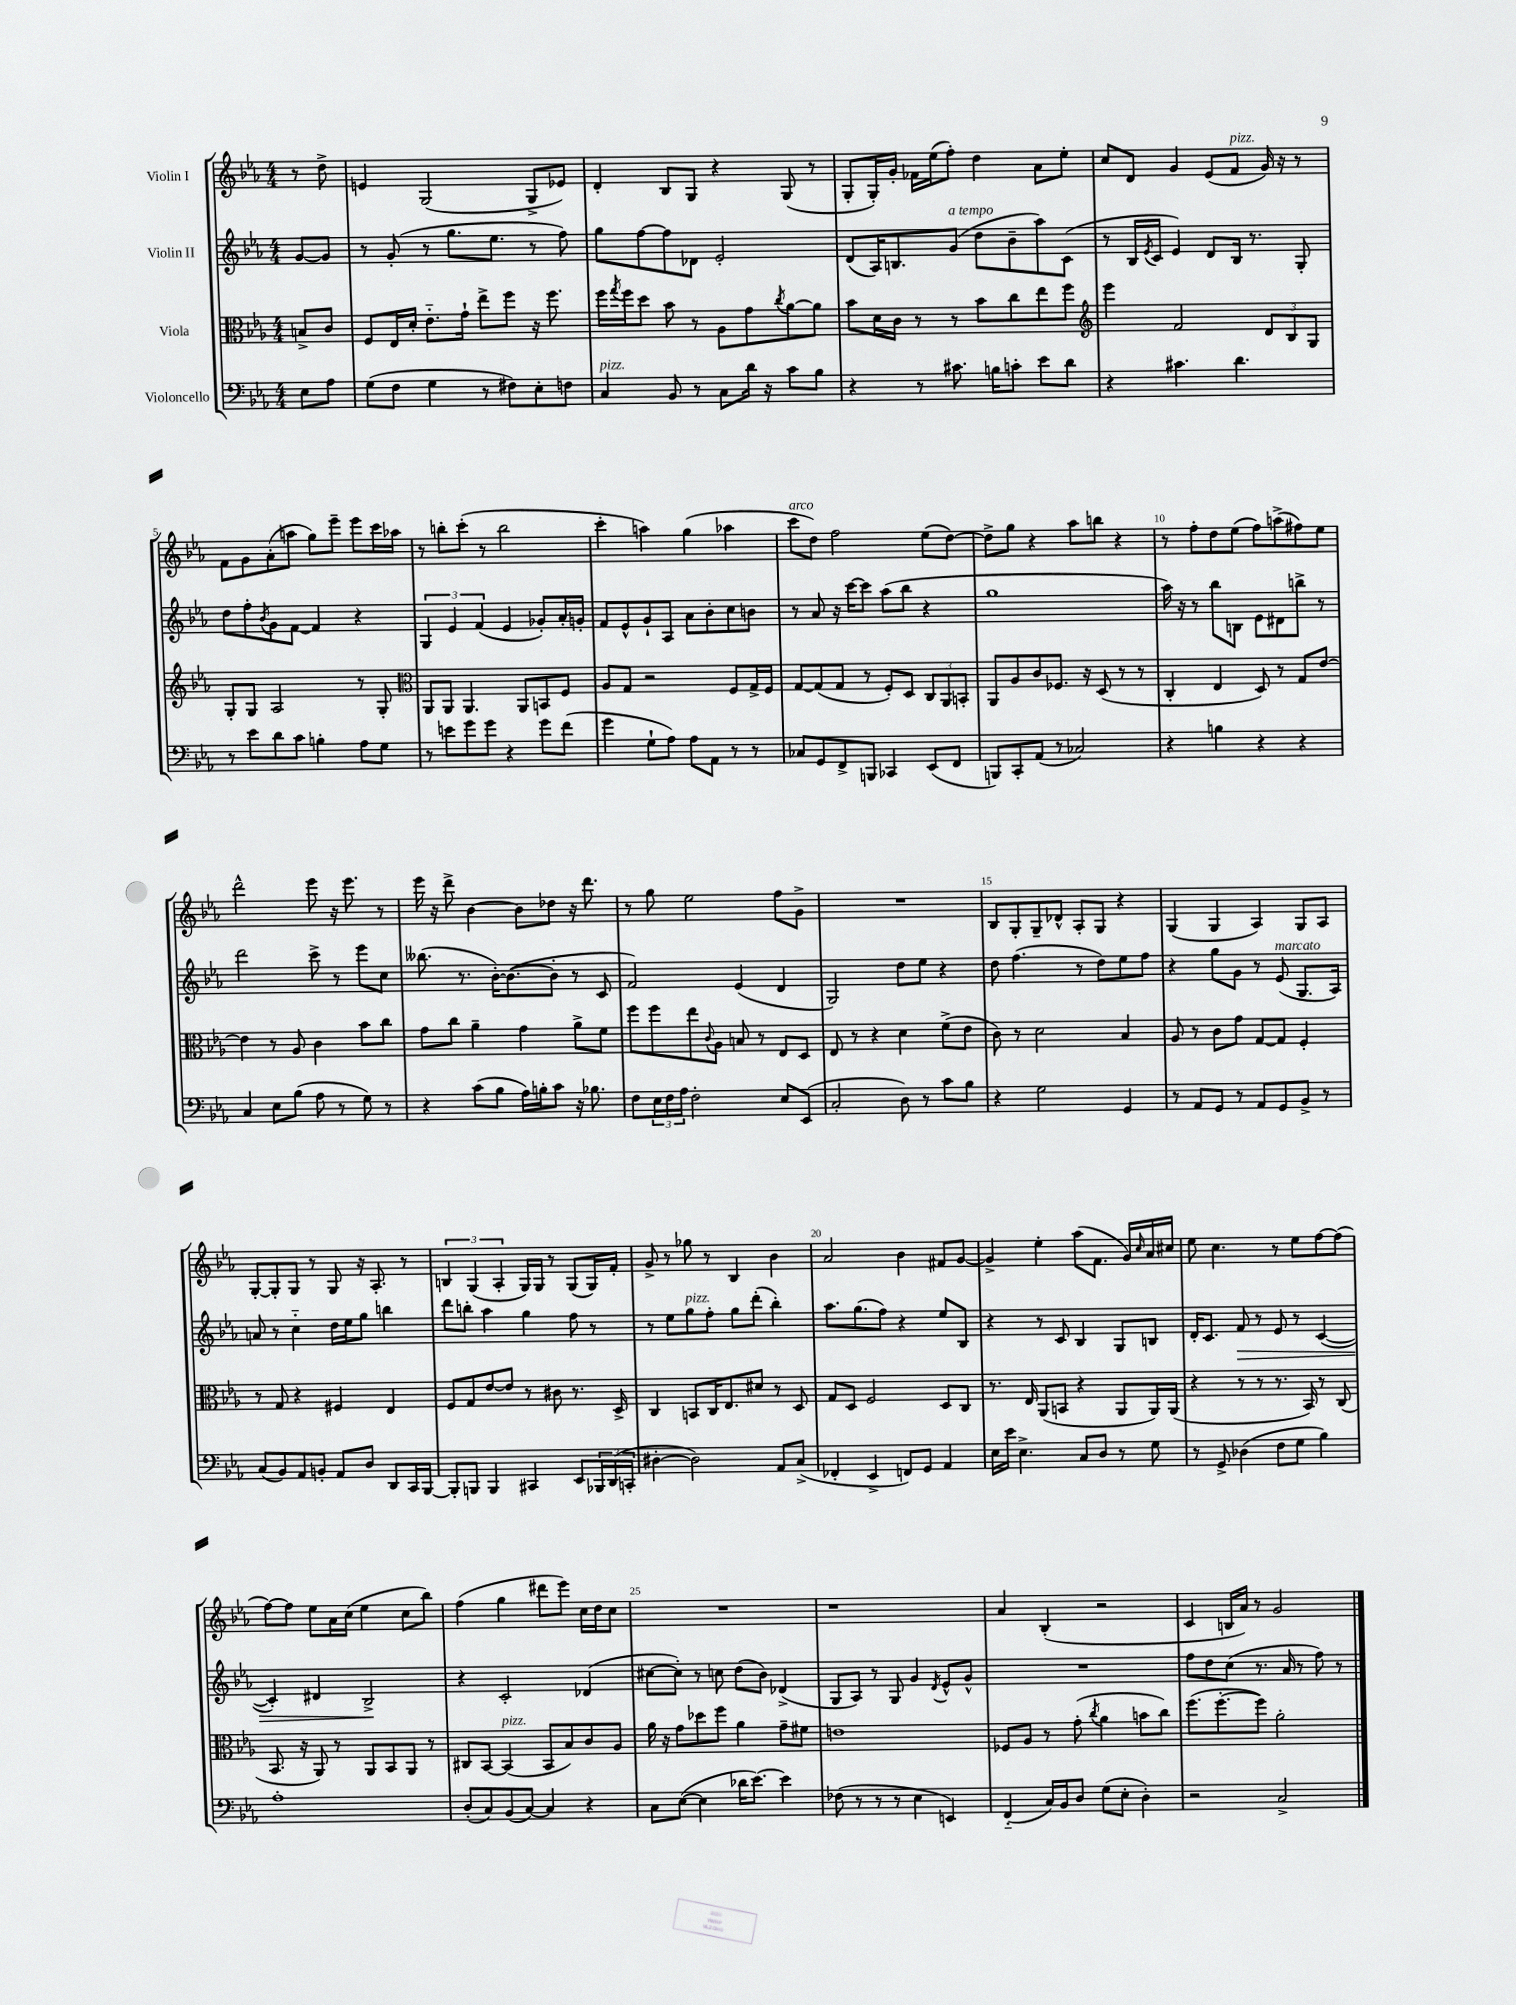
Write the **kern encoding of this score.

**kern	**kern	**kern	**kern
*staff4	*staff3	*staff2	*staff1
*clefF4	*clefC3	*clefG2	*clefG2
*k[b-e-a-]	*k[b-e-a-]	*k[b-e-a-]	*k[b-e-a-]
*M4/4	*M4/4	*M4/4	*M4/4
8E-	8B^	[8g	8r
8A-	8c	8g]	8dd^
=	=	=	=
(8G	8F	8r	4e
8F	16E-	(8g'	.
.	16d'	.	.
4G	8.e-'~	8r	(2G
.	.	8.gg	.
.	16g`	.	.
8r	8ee-^	.	.
.	.	8.ee-	.
8F#)	8ff	.	.
8E-'	16r	8r	8G^
.	8.ff	.	.
8F	.	8ff)	8e-)
=	=	=	=
4C	16ff	8gg	4d'
.	8qgg	.	.
.	16ff	.	.
.	8dd	[8ff	.
8BB-	8b-	8ff]	8B-
8r	8r	8d-	8G
8C	8A-	2e-'	4r
16d	8g	.	.
16r	.	.	.
.	8qcc	.	.
8c	[8a-	.	(8G
8B-	8a-]	.	8r
=	=	=	=
4r	8b-	(8d	8G'
.	16d	16A-)	16G')
.	16c	8.B	16g'
8r	8r	.	16f-
.	.	.	(16ee-
8.c#	8r	(8g	8ff')
.	8b-	8dd	4dd
16B	.	.	.
8c'	8cc	8b-~	.
8e-	8ee-	8aa-)	8a-
8d	8ff	(8c	8ee-'
=	=	=	=
*	*clefG2	*	*
4r	4eee-	8r	8cc
.	.	16B-	8d
.	.	8qe-	.
.	.	16c	.
4.c#	2f	4e-)	4g
.	.	8d	(8e-
4.d	.	16B-	8f
.	.	8.r	.
.	12d	.	16g)
.	.	.	16r
.	12B-	.	.
.	.	8G'	8r
.	12G	.	.
=	=	=	=
8r	8G'	8dd	8f
8e-	8G	8ff'	8g
.	.	8qb-	.
8d	2A-	8g	(8a-'
8c	.	[8f	8aa
4B'	.	4f]	8gg)
.	.	.	8eee-~
8A-	8r	4r	8eee-
8G	8G'	.	16ccc
.	.	.	16aa-
=	=	=	=
*	*clefC3	*	*
8r	8AA-	6G	8r
8e	8AA-	.	8bb'
.	.	6e-	.
8g	4.AA-	.	(8ccc'
.	.	(6f	.
8g	.	.	8r
4r	.	4e-	2bb
.	8AA-	.	.
8g	8BB	8g-')	.
(8f	8F	16a-'	.
.	.	16g'	.
=	=	=	=
4g	8A-	8f	4ccc'
.	8G	8e-^^	.
8G`	2r	8g`	4aa)
8A-)	.	8A-	.
8A-	.	8a-	(4gg
8AA-	.	8b-'	.
8r	8F	8cc	4aa-
8r	16G^	8b	.
.	16F	.	.
=	=	=	=
8C-	[8G	8r	8ccc
8GG	(8G]	8a-	8dd)
8FF^	8G	16r	2ff
.	.	[16ccc	.
8BBB	8r	8ccc]	.
4CC-	8F')	(8aa-	.
.	8D	8bb-	.
(8EE-	12C	4r	(8ee-
.	12AA-	.	.
8FF	.	.	[8dd)
.	12BB'	.	.
=	=	=	=
8BBB)	8AA-	1gg	8dd^]
8CC'	8A-	.	8gg
(8AA-	8c	.	4r
8r	8.F-	.	.
2C-)	.	.	8aa-
.	16r	.	.
.	(8D	.	8bb
.	8r	.	4r
.	8r	.	.
=	=	=	=
4r	4C'	16aa-)	8r
.	.	16r	.
.	.	8r	8ff'
4B	4E-	8bb-	8dd
.	.	8B	(8ee-
4r	8D)	8e-	8ff)
.	8r	8d#	(8aa^
4r	8G	8bb^	8ff#)
.	[8e-	8r	8ee-
=	=	=	=
4C	4e-]	2ddd	2ddd^^
8E-	8r	.	.
(8B-	8A-	.	.
8A-	4c	8ccc^	8eee-
8r	.	8r	16r
.	.	.	8.eee-
8G)	8b-	8eee-	.
8r	8cc	8cc	8r
=	=	=	=
4r	8g	(8.bb--	16eee-
.	.	.	16r
.	8cc	.	8ddd^
.	.	8.r	.
(8c	4a-~	.	[4b-
8B-	.	[16b-')	.
.	.	(8.b-_	.
16A-)	4g	.	8b-]
16B'	.	.	.
8c	.	8b-']	8dd-
16r	8a-^	8r	16r
8.B-	.	.	8.ddd
.	8f	8c	.
=	=	=	=
8F	8ff	2f)	8r
24E-	8ff	.	8gg
24F	.	.	.
24A-	.	.	.
2F'	8ee-	.	2ee-
.	8qqc	.	.
.	8A-	.	.
.	8B	(4e-	.
.	8r	.	.
8E-	8E-	4d	8ff
(8EE-	8D	.	8g^
=	=	=	=
2C'	8E-	2G)	1r
.	8r	.	.
.	4r	.	.
8D)	4d	8dd	.
8r	.	8ee-	.
8c	(8f^	4r	.
8B-	8e-	.	.
=	=	=	=
4r	8c)	8dd	8B-
.	8r	(4.ff	8G'
2G	2d	.	8G~
.	.	.	8d-^^
.	.	8r	8A-'
.	.	8dd)	8G
4GG	4B-	8ee-	4r
.	.	8ff	.
=	=	=	=
8r	8A-	4r	(4G
8AA-	8r	.	.
8GG	8c	8gg	4G
8r	8g	8g	.
8AA-	[8G	8r	4A-)
8GG	8G]	(8e-	.
8BB-^	4F'	8.G	8G
8r	.	.	8A-
.	.	16A-)	.
=	=	=	=
(8C	8r	8a	[8G'
8BB-)	8G	8r	8G']
8AA-	4r	4cc'~	8G
8BB'	.	.	8r
8AA-	4F#	16dd	8G
.	.	16ee-	.
8D	.	8gg	16r
.	.	.	8.A-'
8DD	4E-	4bb	.
16CC	.	.	8r
[16BBB-	.	.	.
=	=	=	=
8BBB-']	8F	8ddd	6B
8BBB	8G	8bb'	.
.	.	.	(6G
4BBB	[8e-	4aa-	.
.	.	.	6A-'
.	8e-]	.	.
4CC#	8r	4gg	16G)
.	.	.	16G
.	8c#	.	8r
8EE-	8.r	8ff	(8G
24BBB-	.	8r	16G)
(24DD	.	.	.
.	16D^	.	16f'
24CC'	.	.	.
=	=	=	=
[4D#'	4C	8r	8g^
.	.	8ee-	8r
2D#])	8BB	8gg	8gg-
.	16C	8ff'	8r
.	8.E-	.	.
.	.	8gg	4B-
.	8d#	(8ddd'	.
8AA-	8r	4bb-')	4b-
(8C^	8D	.	.
=	=	=	=
4FF-'	8G	8.aa-	2a-
.	8D	.	.
.	.	(8.gg	.
4EE-^	2F	.	.
.	.	8ff)	.
8FF)	.	4r	4b-
8GG	.	.	.
4AA-	8D	8ee-	8f#
.	8C	8B-	[8g
=	=	=	=
16E-	8.r	4r	4g^]
16e-	.	.	.
4.E-^	.	.	.
.	16E-	.	.
.	(8AA-	8r	4ee-'
.	8BB	8c	.
8C	4r	4B-	(8aa-
8D	.	.	8.f
8r	8AA-	8G	.
.	.	.	16g)
.	.	.	16qqcc
8G	16AA-)	8B	16a-
.	(16AA-	.	16cc#
=	=	=	=
8r	4r	16d'	8ee-
.	.	8.c	.
8GG^	.	.	4.cc
(4D-	8r	8f	.
.	8r	8r	.
8F	8.r	8e-	8r
8G	.	8r	8ee-
.	16BB-)	.	.
4B-)	8r	([4c	[8ff
.	(8C	.	(8ff]
=	=	=	=
1A-'	8.BB-	4c'])	[8ff)
.	.	.	8ff]
.	16r	.	.
.	8AA-)	4d#	8ee-
.	8r	.	16a-
.	.	.	(16cc
.	8AA-	2B-^	4ee-
.	8BB-	.	.
.	8AA-	.	8cc
.	8r	.	8bb-)
=	=	=	=
(8D'	8C#	4r	(4ff
8C)	[8BB-	.	.
(8BB-	(4BB-]	2c'	4gg
[8C)	.	.	.
4C]	8BB-	.	8ddd#
.	8B-)	.	8eee-)
4r	8c	(4d-	16cc
.	.	.	16dd
.	8A-	.	8cc
=	=	=	=
8C	16a-	[8cc#	1r
.	16r	.	.
([8E-	8g	8cc#'])	.
4E-]	8dd-	8r	.
.	8ff	8cc	.
16d-	4a-	(8dd	.
[8.e-)	.	.	.
.	.	8b-)	.
4e-]	8g~	(4d-^	.
.	8f#	.	.
=	=	=	=
(8F-	1e	8G	1r
8r	.	8A-)	.
8r	.	8r	.
8r	.	8G	.
4E-	.	4g	.
.	.	8qd	.
4EE)	.	8e-^^	.
.	.	8g^^	.
=	=	=	=
(4FF'~	8F-	1r	4a-
.	8A-	.	.
16C)	8r	.	(4B-'
16BB-	.	.	.
8D	(8g'	.	.
.	8qcc	.	.
(8G	4a-	.	2r
8E-'	.	.	.
4D')	8b	.	.
.	8cc)	.	.
=	=	=	=
2r	(8.ff	8ff	4c
.	.	8dd	.
.	[8.ff'	.	.
.	.	(8cc	16B
.	.	.	16a-)
.	8ff])	8.r	8r
2C^	2a-'	.	2g
.	.	16a-	.
.	.	8r	.
.	.	8ff)	.
.	.	8r	.
==	==	==	==
*-	*-	*-	*-
